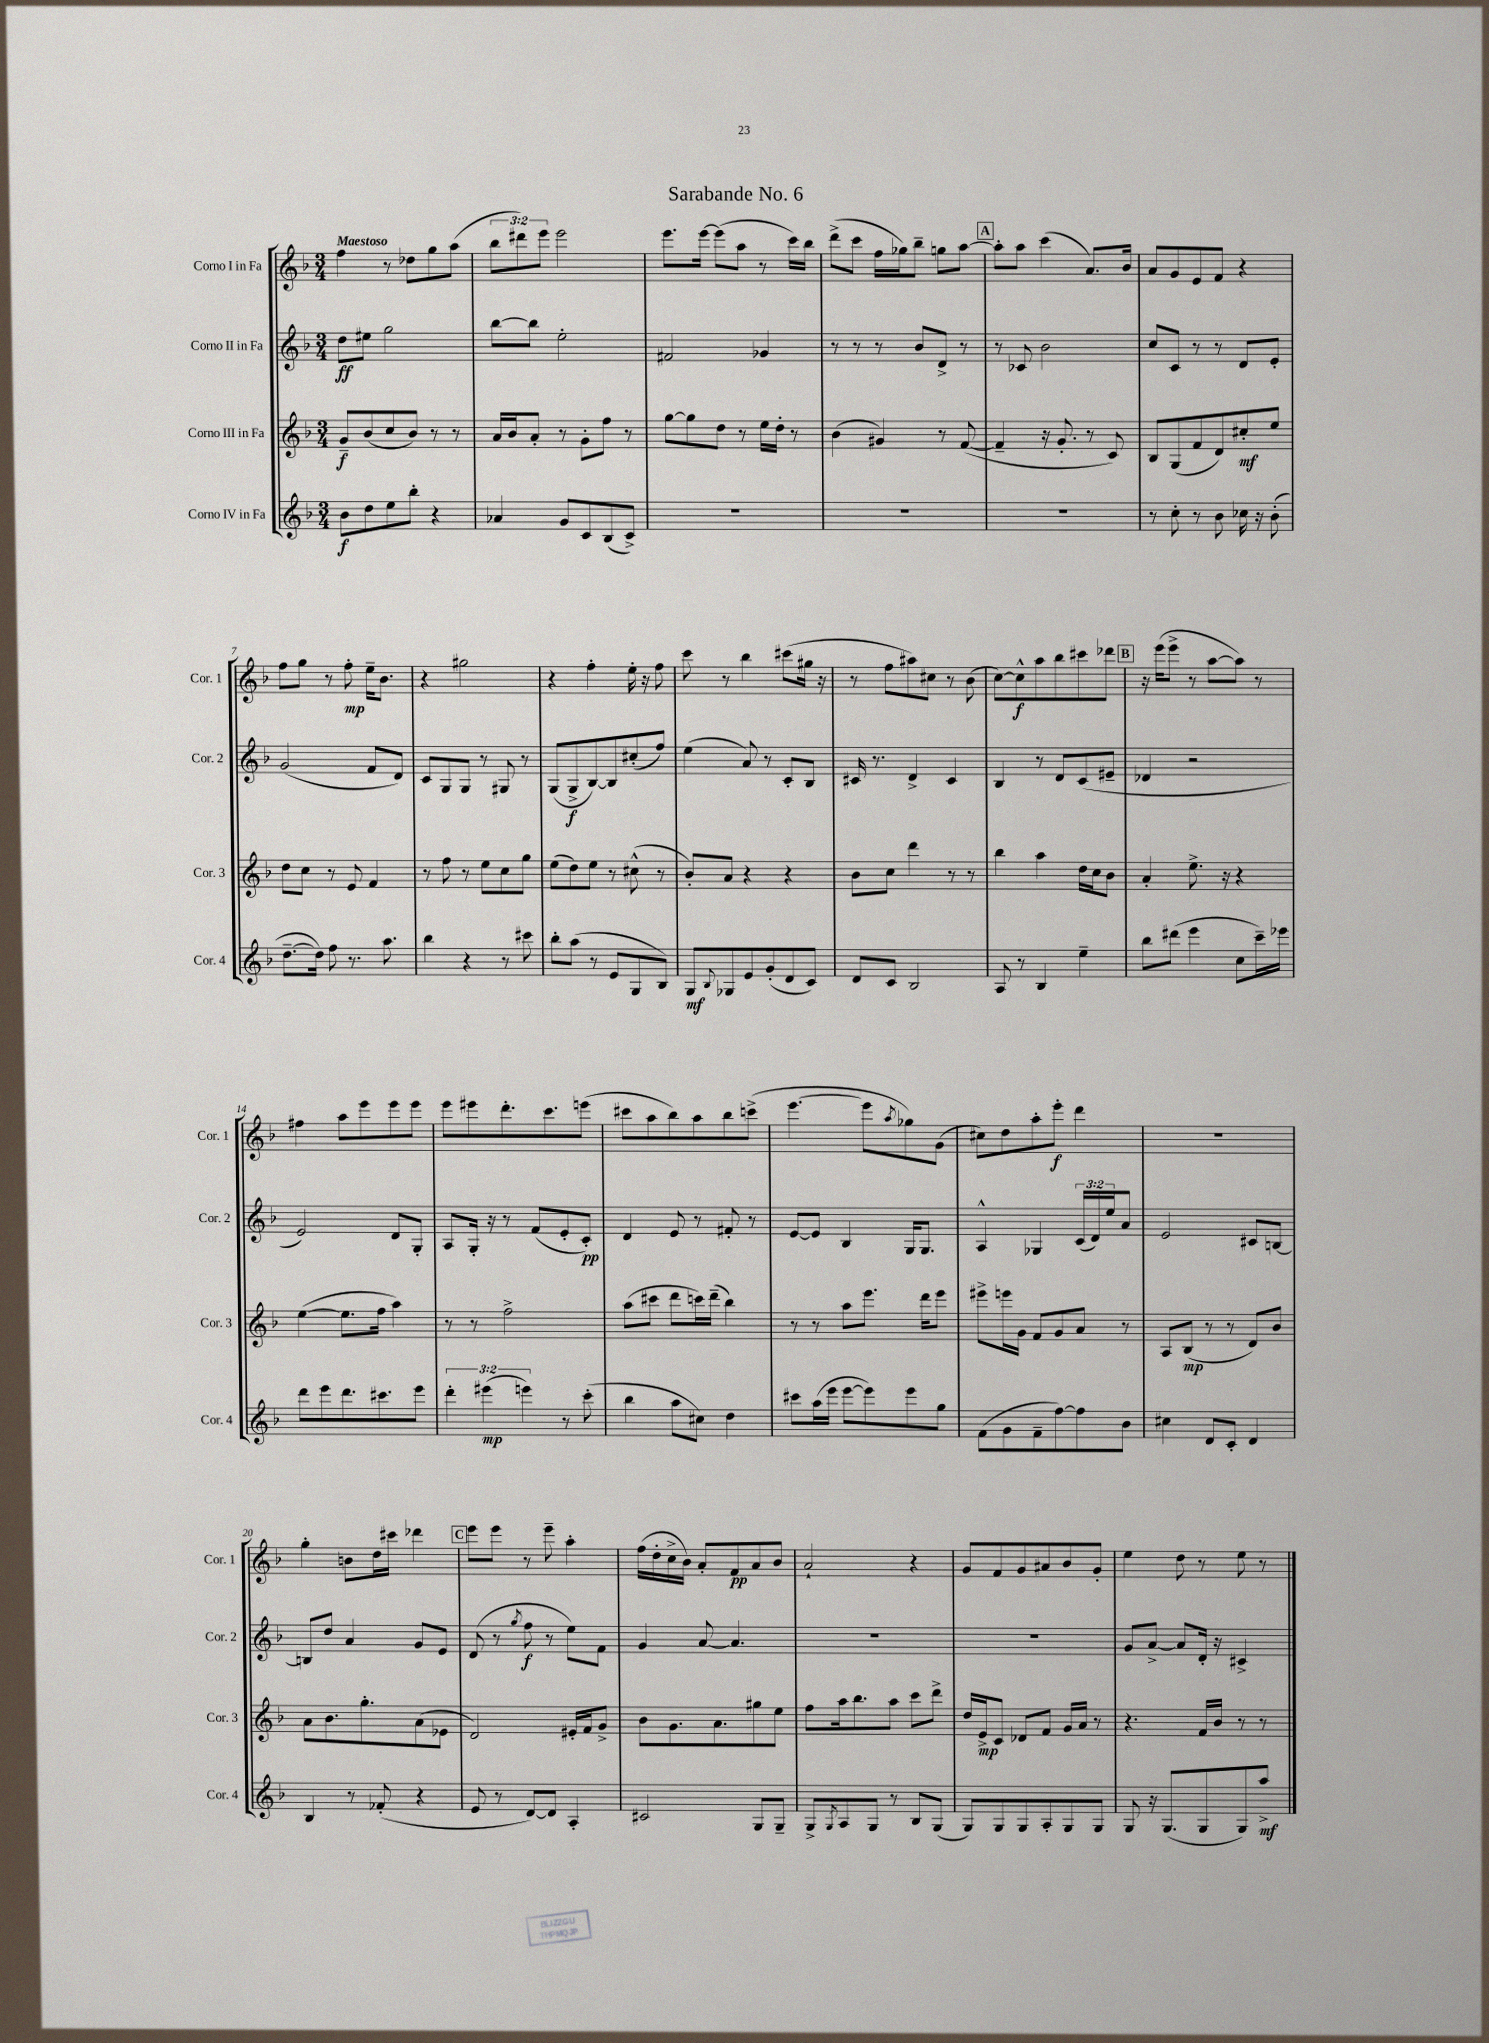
\header { title = "Sarabande No. 6" }
<<
\new StaffGroup <<
\new Staff = "s0" \with { instrumentName = "Corno I in Fa" shortInstrumentName = "Cor. 1" } {
    \clef treble \key f \major \numericTimeSignature \time 3/4 \override Staff.TupletNumber.text = #tuplet-number::calc-fraction-text \tempo "Maestoso"
    f''4 r8 des''8 g''8 a''8( |
    \tuplet 3/2 { bes''8 dis'''8) e'''8 } e'''2 |
    e'''8. e'''16~ e'''8( a''8 r8 c'''16) bes''16 |
    d'''8->( c'''8 f''16 ges''16) bes''8-- g''8 a''8~ |
    \mark \markup { \box "A" } a''8-. a''8 c'''4( a'8.) bes'16 |
    a'8 g'8 e'8 f'8 r4 |
    f''8 g''8 r8 f''8-.\mp e''16-- bes'8. |
    r4 gis''2 |
    r4 f''4-. e''16-. r16 f''8 |
    c'''8 r8 bes''4 cis'''8( gis''16 r16 |
    r8 f''8 ais''8) cis''8 r8 bes'8( |
    c''8~) c''8-^\f a''8 bes''8 cis'''8 des'''8 |
    \mark \markup { \box "B" } r16 e'''16( e'''8-> r8 a''8~ a''8) r8 |
    fis''4 a''8 e'''8 e'''8 e'''8 |
    e'''8 eis'''8 d'''8.-. c'''8. e'''8( |
    cis'''8 a''8 bes''8) a''8 bes''8 c'''8->( |
    e'''4.~ e'''8 \acciaccatura { a''8 } ges''8) g'8( |
    cis''8) d''8 a''8-. e'''8-.\f d'''4 |
    R2. |
    g''4-. b'8 d''16 cis'''16 des'''4 |
    \mark \markup { \box "C" } e'''8 e'''8 r8 e'''8-- a''4-. |
    f''16( d''16-. c''16-> bes'16) a'8-. f'8\pp a'8 bes'8 |
    a'2-! r4 |
    g'8 f'8 g'8 ais'8 bes'8 g'8-. |
    e''4 d''8 r8 e''8 r8 \bar "|." |
}
\new Staff = "s1" \with { instrumentName = "Corno II in Fa" shortInstrumentName = "Cor. 2" } {
    \clef treble \key f \major \numericTimeSignature \time 3/4 \override Staff.TupletNumber.text = #tuplet-number::calc-fraction-text
    d''8\ff eis''8 g''2 |
    bes''8~ bes''8 e''2-. |
    fis'2 ges'4 |
    r8 r8 r8 bes'8 d'8-> r8 |
    \mark \markup { \box "A" } r8 ces'8 bes'2 |
    c''8 c'8 r8 r8 d'8 e'8-. |
    g'2( f'8 d'8) |
    c'8 g8 g8 r8 gis8 r8 |
    g8( g8->\f bes8~) bes8 cis''8-.( f''8) |
    e''4( a'8) r8 c'8-. bes8 |
    cis'16 r8. d'4-> cis'4 |
    bes4 r8 d'8 c'8( eis'8-- |
    \mark \markup { \box "B" } des'4 r2 |
    e'2) d'8 g8-. |
    a8 g16-. r16 r8 f'8( e'8-. c'8-.\pp) |
    d'4 e'8 r8 fis'8-. r8 |
    e'8~ e'8 bes4 g16 g8. |
    a4-^ ges4 \tuplet 3/2 { c'16( d'16) e''16 } a'8 |
    e'2 cis'8 b8~ |
    b8 d''8 a'4 g'8 e'8 |
    \mark \markup { \box "C" } d'8( r8 \acciaccatura { g''8 } f''8\f r8 e''8) f'8 |
    g'4 a'8~ a'4. |
    R2. |
    R2. |
    g'8 a'8~-> a'8 d'16-. r16 cis'4-> \bar "|." |
}
\new Staff = "s2" \with { instrumentName = "Corno III in Fa" shortInstrumentName = "Cor. 3" } {
    \clef treble \key f \major \numericTimeSignature \time 3/4
    g'8--\f bes'8( c''8 bes'8) r8 r8 |
    a'16 bes'16 a'8-. r8 g'8-. f''8 r8 |
    g''8~ g''8 d''8 r8 e''16 d''16-. r8 |
    bes'4( gis'4) r8 f'8~( |
    \mark \markup { \box "A" } f'4-- r16 g'8.-. r8 c'8) |
    bes8 g8( f'8 d'8) cis''8-.\mf e''8 |
    d''8 c''8 r8 e'8 f'4 |
    r8 f''8 r8 e''8 c''8 g''8 |
    e''8( d''8) e''8 r8 cis''8-^( r8 |
    bes'8-.) a'8 r4 r4 |
    bes'8 c''8 d'''4 r8 r8 |
    bes''4 a''4 d''16 c''16 bes'8 |
    \mark \markup { \box "B" } a'4-. e''8.-> r16 r4 |
    e''4~( e''8. f''16 a''4) |
    r8 r8 f''2-> |
    a''8( cis'''8 d'''8 c'''16) d'''16--( bes''4) |
    r8 r8 a''8 e'''8. d'''16 e'''8 |
    eis'''8-> e'''16 g'16 f'8 g'8 a'8 r8 |
    a8 bes8\mp( r8 r8 d'8) bes'8 |
    a'8 bes'8. g''8.-. a'8( ees'8 |
    \mark \markup { \box "C" } d'2) eis'16-. f'16 g'8-> |
    bes'8 g'8. a'8. gis''8 e''8 |
    f''8 a''16 bes''8. a''8 c'''8 d'''8-> |
    d''16 e'16->\mp c'8 des'8 f'8 g'16 a'16 r8 |
    r4. f'16 bes'16 r8 r8 \bar "|." |
}
\new Staff = "s3" \with { instrumentName = "Corno IV in Fa" shortInstrumentName = "Cor. 4" } {
    \clef treble \key f \major \numericTimeSignature \time 3/4 \override Staff.TupletNumber.text = #tuplet-number::calc-fraction-text
    bes'8\f d''8 e''8 bes''8-. r4 |
    aes'4 g'8 c'8 bes8( c'8->) |
    R2. |
    R2. |
    \mark \markup { \box "A" } R2. |
    r8 c''8-. r8 bes'8 ces''16 r16 bes'8-.( |
    d''8.~-- d''16) f''8 r8. a''8. |
    bes''4 r4 r8 cis'''8 |
    bes''8-. a''8( r8 e'8 g8 bes8) |
    g8\mf \appoggiatura { bes8 } ges8 e'8 g'8-.( d'8 c'8) |
    d'8 c'8 bes2 |
    a8 r8 bes4 e''4-- |
    \mark \markup { \box "B" } bes''8 dis'''8( e'''4 c''8 c'''16--) ees'''16 |
    d'''8 e'''8 d'''8. cis'''8. e'''8 |
    \tuplet 3/2 { d'''4-. eis'''4\mp( e'''4) } r8 c'''8-.( |
    bes''4 a''8 cis''8) d''4 |
    cis'''8 a''16( e'''16 e'''8~ e'''8) e'''8 g''8 |
    f'8( g'8 f'8-- f''8~) f''8 bes'8 |
    cis''4 d'8 c'8-. d'4 |
    bes4 r8 fes'8-.( r4 |
    \mark \markup { \box "C" } e'8 r8 d'8~) d'8 a4-. |
    cis'2 g8 g8-- |
    g8-> \acciaccatura { g8 } a8 g8 r8 bes8 g8( |
    g8) g8 g8 a8-. g8 g8 |
    g8 r16 g8.( g8 g8) a''8->\mf \bar "|." |
}
>>
>>
